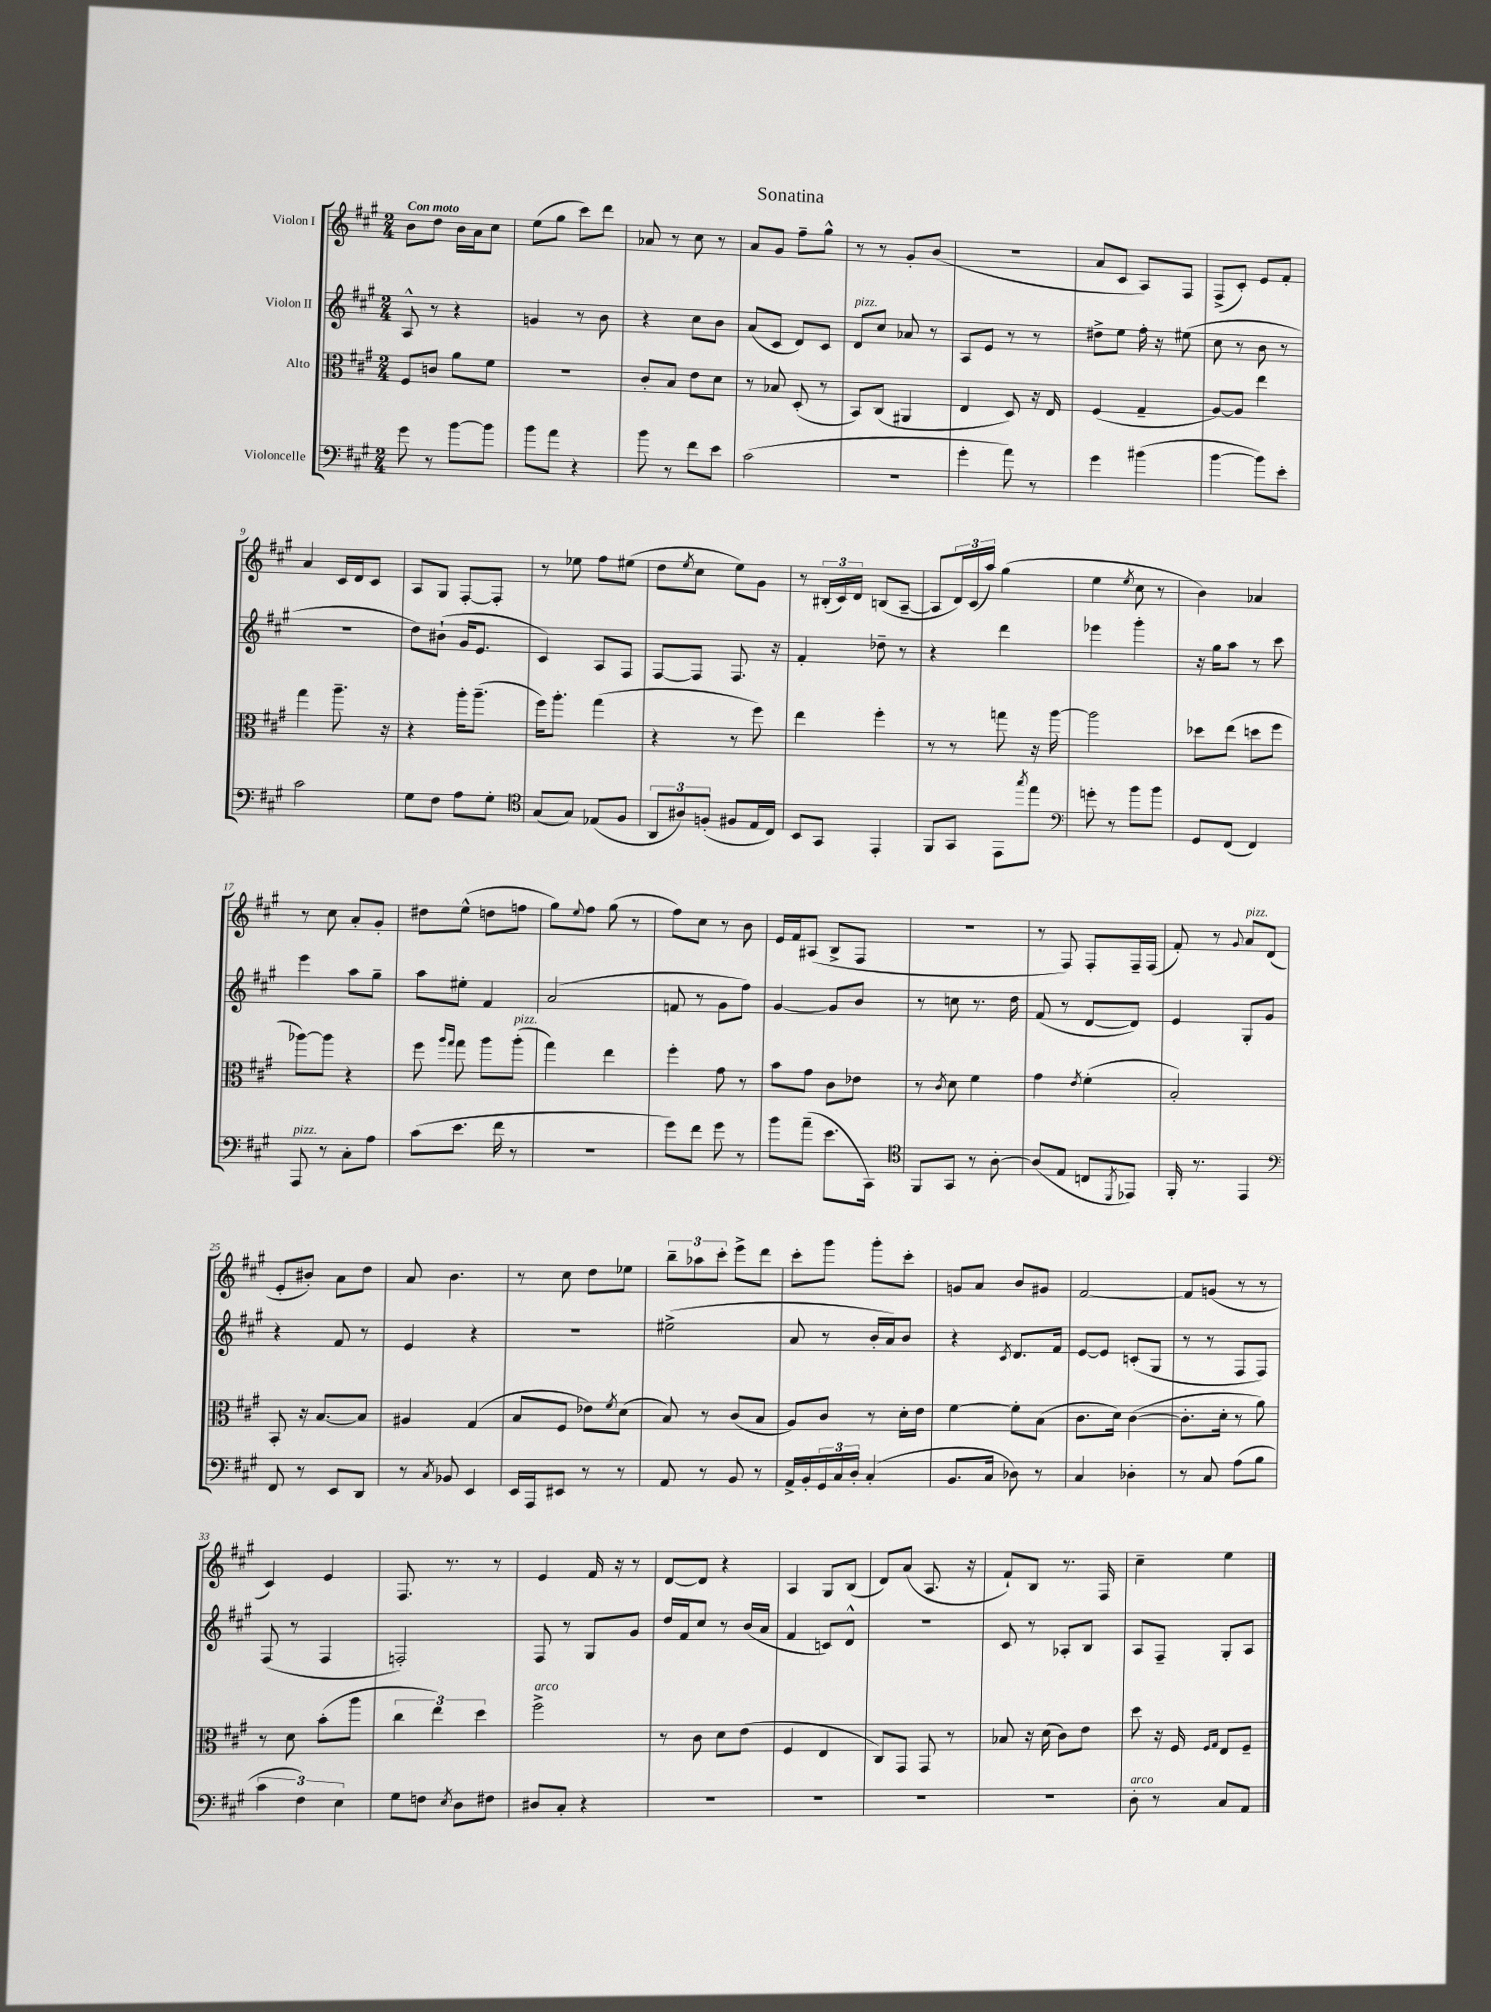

**kern	**kern	**kern	**kern
*staff4	*staff3	*staff2	*staff1
*clefF4	*clefC3	*clefG2	*clefG2
*k[f#c#g#]	*k[f#c#g#]	*k[f#c#g#]	*k[f#c#g#]
*M2/4	*M2/4	*M2/4	*M2/4
8g#	8F#	8A^^	8b
8r	8c	8r	8dd
[8b	8a	4r	16b
.	.	.	16a
8b]	8f#	.	8cc#
=	=	=	=
8b	2r	4g	(8ee
8a	.	.	8gg#
4r	.	8r	8ccc#)
.	.	8b	8ddd
=	=	=	=
8b	8c#'	4r	8a-
8r	8B	.	8r
8f#	8e	8cc#	8cc#
8e	8d	8b	8r
=	=	=	=
(2c#	8r	(8a	8a
.	8B-	8c#	8g#
.	(8D'	8d)	8ff#~
.	8r	8c#	8gg#^^
=	=	=	=
2r	8BB)	8d	8r
.	(8C#	8cc#	8r
.	4AA#	8a-	8g#'
.	.	8r	(8b
=	=	=	=
4g#'	4E	8A	2r
.	.	8e	.
8a)	8D)	8r	.
8r	16r	8r	.
.	16E	.	.
=	=	=	=
4g#	(4F#	8dd#^	8a
.	.	8ee	8c#
(4b#	4G#~	16ff#'	8A)
.	.	16r	.
.	.	(8ee#	8F#
=	=	=	=
[4b	[8A)	8cc#	(8F#^
.	8A]	8r	8c#')
8b])	4ee	8b	8e
8e'	.	8r	8f#'
=	=	=	=
2c#	4gg#	2r	4a
.	8.aa~	.	16c#
.	.	.	16d
.	.	.	8c#
.	16r	.	.
=	=	=	=
8G#	4r	8dd)	8A
8F#	.	(8b#`	8G#
8A	16aa'	16g#	[8F#'
.	(8.aa~	8.e	.
8G#'	.	.	8F#']
=	=	=	=
*clefC4	*	*	*
(8G#	16ff#)	4c#)	8r
.	8.aa'	.	.
8G#)	.	.	8ee-
(8E-	(4gg#	8A	8ff#
8F#	.	8F#	(8ee#
=	=	=	=
12AA	4r	[8F#	8dd
12A#)	.	.	.
.	.	.	8qee
.	.	8F#]	8cc#
(12F'	.	.	.
8F#	8r	8.F#	8ee)
16E	8ff#)	.	8g#
16C#)	.	16r	.
=	=	=	=
8BB	4ee	4f#'	8r
8GG#	.	.	(24B#'
.	.	.	24c#)
.	.	.	24d
4EE'	4ff#'	8dd-~	(8B
.	.	8r	[8A~
=	=	=	=
8FF#	8r	4r	8A]
8GG#	8r	.	24d)
.	.	.	(24c#
.	.	.	24aa)
8EE	8gg	4ddd	(4gg#
8qgg#	.	.	.
8ee	16r	.	.
.	[16aa	.	.
=	=	=	=
*clefF4	*	*	*
8g'	2aa]	4eee-	4ee
8r	.	.	.
.	.	.	8qee
8b	.	4ggg#'	8cc#
8b	.	.	8r
=	=	=	=
8GG#	8dd-	16r	4b)
.	.	16gg#	.
(8FF#	(8ee	8aa	.
4FF#)	8dd	8r	4a-
.	8ff#	8ccc#	.
=	=	=	=
8AAA	[8aa-)	4eee	8r
8r	8aa-]	.	8cc#
8C#'	4r	8aa	8a'
8A	.	8gg#~	8g#'
=	=	=	=
(8c#	8ff#	8aa	8dd#
.	16qqaa	.	.
.	16qqgg#	.	.
8.e	8gg#	8ee#'	(8ee^^
.	8aa	4f#	8dd
16f#	.	.	.
8r	(8aa'	.	8ff
=	=	=	=
2r	4gg#)	(2a	8gg#)
.	.	.	8qqee
.	.	.	8ff#
.	4ee	.	(8gg#
.	.	.	8r
=	=	=	=
8g#)	4ff#'	8f	8ff#)
8f#	.	8r	8cc#
8g#	8g#	8g#	8r
8r	8r	8ff#)	8b
=	=	=	=
8b	8b	[4g#	16e
.	.	.	16f#
(8a~	8g#	.	(8A#
8.e	8c#	8g#]	8B^
.	8e-	8b	8F#
16CC#)	.	.	.
=	=	=	=
*clefC4	*	*	*
8FF#	8r	8r	2r
.	8qc#	.	.
8GG#	8d	8cc	.
8r	4f#	8.r	.
[8A'	.	.	.
.	.	16dd	.
=	=	=	=
(8A]	4g#	(8f#	8r
8E	.	8r	8F#)
.	8qe	.	.
8C	(4f#'	[8d	8F#'
8qDD	.	.	.
8EE-)	.	8d])	16F#~
.	.	.	(16F#
=	=	=	=
16FF#'	2B')	4e	8f#')
8.r	.	.	.
.	.	.	8r
.	.	.	8qqg#
4EE	.	8G#'	8a
.	.	8g#	(8d
=	=	=	=
*clefF4	*	*	*
8FF#	8BB'	4r	8e'
8r	16r	.	8b#')
.	[8.B	.	.
8EE	.	8f#	8a
8DD	8B]	8r	8dd
=	=	=	=
8r	4A#	4e	8a
8qC#	.	.	.
8BB-	.	.	4.b
4EE	(4G#	4r	.
=	=	=	=
16EE	8B	2r	8r
16AAA	.	.	.
8EE#	8F#	.	8cc#
8r	8e-)	.	8dd
.	8qf#	.	.
8r	(8d	.	8ee-
=	=	=	=
8AA	8B)	(2ee#^	12bb~
.	.	.	12aa-
8r	8r	.	.
.	.	.	12ccc#'
8BB	(8c#	.	8eee^
8r	8B	.	8ddd
=	=	=	=
16AA^	8A)	8a	8ccc#'
16BB'	.	.	.
24GG#	8c#	8r	8ggg#
24C#	.	.	.
24D'	.	.	.
(4C#'	8r	16b'	8ggg#'
.	.	16a)	.
.	16d'	8b	8ccc#'
.	16e	.	.
=	=	=	=
8.BB	[4f#	4r	8g
.	.	.	8a
16C#	.	.	.
.	.	8qc#	.
8D-)	8f#']	8.d	8b
8r	(8B	.	8g#
.	.	16f#	.
=	=	=	=
4C#	8.c#	[8e	[2f#
.	.	8e]	.
.	16d)	.	.
4D-'	([4c#	(8c'	.
.	.	8G#	.
=	=	=	=
8r	8.c#']	8r	8f#]
8C#	.	8r	(8g
.	16d'	.	.
(8A	8r	8F#	8r
8B	8a)	8F#)	8r
=	=	=	=
6c#	8r	(8F#	4c#)
.	8d	8r	.
6F#)	.	.	.
.	(8b'	4F#	4e
6E	.	.	.
.	8aa	.	.
=	=	=	=
8G#	6cc#	2F')	8.F#
8F	.	.	.
.	6ee)	.	.
.	.	.	8.r
8qE	.	.	.
8D	.	.	.
.	6dd	.	.
8F#	.	.	8r
=	=	=	=
8D#	2ff#^	8F#	4e
8C#'	.	8r	.
4r	.	8G#	16f#
.	.	.	16r
.	.	8g#	8r
=	=	=	=
2r	8r	16dd	[8d
.	.	16f#	.
.	8c#	8cc#	8d]
.	8d	8r	4r
.	(8e	(16b	.
.	.	16a	.
=	=	=	=
2r	4F#	4f#	4A
.	4E	8c)	8G#
.	.	8d^^	(8B
=	=	=	=
2r	8C#)	2r	8d)
.	8GG#	.	(8a
.	8GG#	.	8.A
.	8r	.	.
.	.	.	16r
=	=	=	=
2r	8B-	8c#	8f#`)
.	16r	8r	8B
.	(16d	.	.
.	8c#)	8A-'	8.r
.	8e	8B	.
.	.	.	16F#
=	=	=	=
8D'	8dd	8A	4cc#~
8r	16r	8F#~	.
.	16F#	.	.
.	16qqF#	.	.
.	16qqG#	.	.
8C#	8E	8G#'	4ee
8AA	8F#~	8A	.
==	==	==	==
*-	*-	*-	*-
